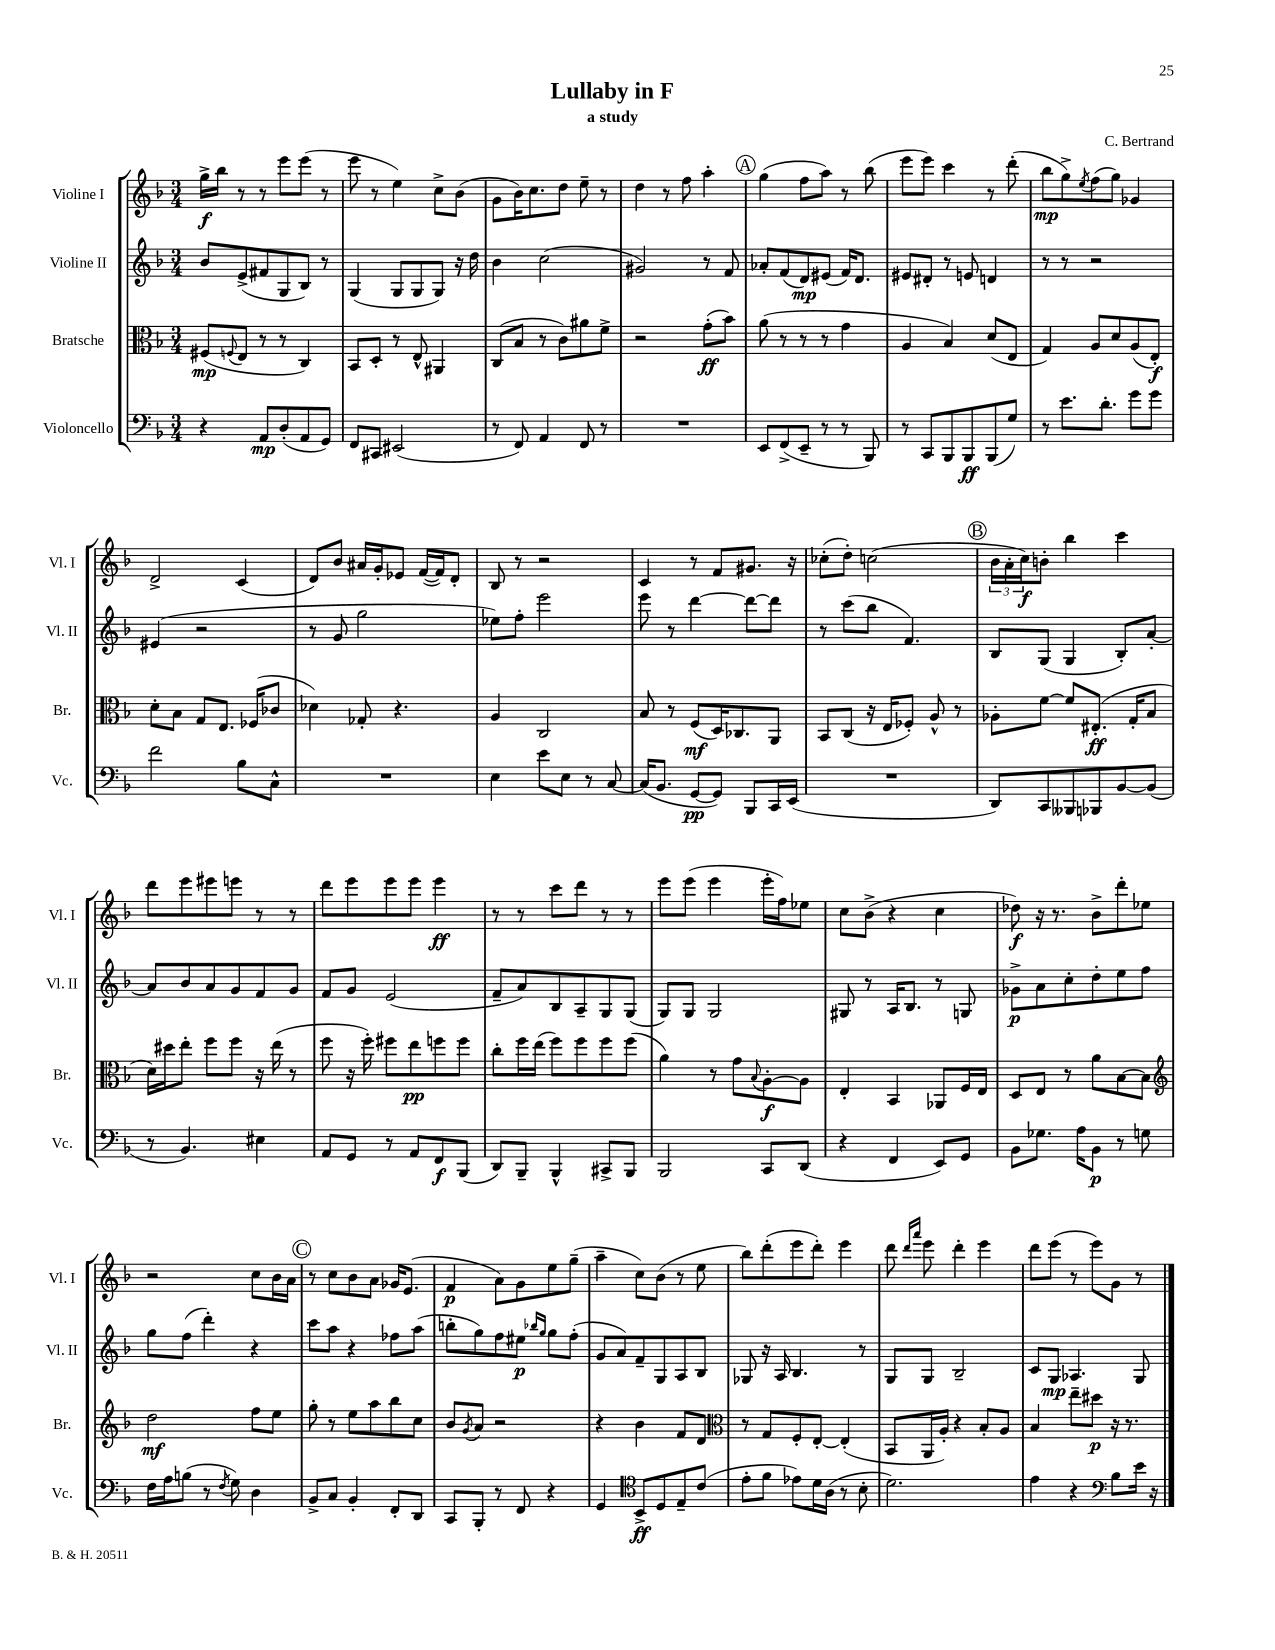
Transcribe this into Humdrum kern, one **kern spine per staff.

**kern	**kern	**kern	**kern
*staff4	*staff3	*staff2	*staff1
*clefF4	*clefC3	*clefG2	*clefG2
*k[b-]	*k[b-]	*k[b-]	*k[b-]
*M3/4	*M3/4	*M3/4	*M3/4
4r	(8F#	8b-	16gg^
.	.	.	16bb-
.	8qqF	.	.
.	8E	(8e^	8r
8AA	8r	8f#	8r
(8D'	8r	8G	8eee
8AA	4C)	8B-)	(8eee
8GG)	.	8r	8r
=	=	=	=
8FF	8BB-	(4G	8eee
8CC#	8D'	.	8r
(2EE#	8r	8G	4ee)
.	8E^^	8G	.
.	4AA#	8G)	8cc^
.	.	16r	(8b-
.	.	16dd	.
=	=	=	=
8r	(8C	4b-	8g
8FF)	8B-	.	16b-)
.	.	.	8.cc
4AA	8r	(2cc	.
.	8c)	.	8dd
8FF	8a#	.	8ee~
8r	8f^	.	8r
=	=	=	=
2.r	2r	2g#)	4dd
.	.	.	8r
.	.	.	8ff
.	(8g'	8r	4aa'
.	8b-)	8f	.
=	=	=	=
8EE	(8a	8a-'	(4gg
(8FF^	8r	(8f	.
8EE~	8r	8d)	8ff
8r	8r	(8e#	8aa)
8r	4g	16f)	8r
.	.	8.d	.
8BBB-)	.	.	(8bb-
=	=	=	=
8r	4A	8e#	8eee
8CC	.	8d#'	8eee)
8BBB-	4B-)	8r	4ccc
8BBB-	.	8e	.
(8BBB-	(8d	4d	8r
8G)	8E	.	(8ddd'
=	=	=	=
8r	4G)	8r	8bb-
8.e	.	8r	8gg^)
.	.	.	8qee
.	8A	2r	(8ff
8.d'	.	.	.
.	8d	.	8gg)
8g	(8A	.	4g-
8g	8E')	.	.
=	=	=	=
2f	8d'	(4e#	2d^
.	8B-	.	.
.	8G	2r	.
.	8.E	.	.
8B-	.	.	(4c
.	(16F-	.	.
8C^^	8c-	.	.
=	=	=	=
2.r	4d-)	8r	8d)
.	.	8g	8b-
.	8G-'	2gg	16a#
.	.	.	16g'
.	4.r	.	8e-
.	.	.	([16f
.	.	.	16f])
.	.	.	8d'
=	=	=	=
4E	4A	8ee-)	8B-
.	.	8ff'	8r
8e	2C	2eee	2r
8E	.	.	.
8r	.	.	.
[8C	.	.	.
=	=	=	=
(16C]	8B-	8eee	4c
8.BB-	.	.	.
.	8r	8r	.
[8GG	(8F	[4ddd	8r
8GG])	16D)	.	8f
.	8.C-	.	.
8BBB-	.	8ddd_	8.g#
16CC	8AA	8ddd]	.
(16EE	.	.	16r
=	=	=	=
2.r	8BB-	8r	(8cc-'
.	(8C	(8ccc	8dd')
.	16r	8bb-	(2cc
.	16E	.	.
.	8F-')	4.f)	.
.	8A^^	.	.
.	8r	.	.
=	=	=	=
8DD)	8A-'	8B-	24b-
.	.	.	24a'
.	.	.	24cc)
8CC	[8f	(8G	8b'
8BBB--	8f]	4G	4bb-
8BBB-	(8.E#'	.	.
[8BB-	.	8B-')	4ccc
.	16G'	.	.
(8BB-]	8B-	[8a'	.
=	=	=	=
8r	16d)	8a]	8ddd
.	16dd#	.	.
4.BB-)	8ee'	8b-	8eee
.	8ff	8a	8eee#
.	8ff	8g	8eee
4E#	16r	8f	8r
.	(16ee	.	.
.	8r	8g	8r
=	=	=	=
8AA	8ff	8f	8ddd
8GG	16r	8g	8eee
.	16ff')	.	.
8r	8ff#	(2e	8eee
8AA	8ee	.	8eee
8FF	8ff	.	4eee
(8BBB-	8ff	.	.
=	=	=	=
8DD)	8cc'	8f~	8r
8BBB-~	16ff	8a)	8r
.	(16ee	.	.
4BBB-^^	8ff)	8B-	8ccc
.	8ff	8A~	8ddd
8CC#^	8ff	8G	8r
8BBB-	(8ff	(8G	8r
=	=	=	=
2BBB-	4a)	8G)	8eee
.	.	8G	(8eee
.	8r	2G	4eee
.	8g	.	.
.	8qqB-	.	.
8CC	[8A'	.	16eee'
.	.	.	16ff)
(8DD	8A]	.	8ee-
=	=	=	=
4r	4E'	8G#	8cc
.	.	8r	(8b-^
4FF	4BB-	16A	4r
.	.	8.B-	.
8EE)	8AA-	8r	4cc
8GG	16F	8G	.
.	16E	.	.
=	=	=	=
8BB-	8D	8g-^	8dd-)
8.G-	8E	8a	16r
.	.	.	8.r
.	8r	8cc'	.
16A	.	.	.
8BB-	8a	8dd'	8b-^
8r	[8B-	8ee	8ddd'
8G	8B-]	8ff	8ee-
=	=	=	=
*	*clefG2	*	*
16F	2dd	8gg	2r
16A	.	.	.
(8B	.	(8ff	.
8r	.	4ddd')	.
8qF	.	.	.
8G)	.	.	.
4D	8ff	4r	8cc
.	8ee	.	16b-
.	.	.	16a
=	=	=	=
8BB-^	8gg'	8ccc	8r
8C	8r	8aa	8cc
4BB-'	8ee	4r	8b-
.	8aa	.	8a
8FF'	8bb-	8ff-	16g-
.	.	.	(8.e
8DD	8cc	(8aa	.
=	=	=	=
8CC	8b-	8bb'	4f
.	8qg	.	.
8BBB-'	8a	8gg)	.
8r	2r	8ff	8a)
8FF	.	8ee#	8g
.	.	16qqbb-	.
.	.	16qqgg	.
4r	.	8gg	8ee
.	.	(8ff'	(8gg~
=	=	=	=
4GG	4r	8g	4aa~
.	.	8a)	.
*clefC4	*	*	*
8BB-^	4b-	8f~	8cc)
8D	.	8G	(8b-
8E~	8f	8A	8r
(8c	8d	8B-	8ee
=	=	=	=
*	*clefC3	*	*
8e'	8r	8G-	8bb-)
8f	8G	16r	(8ddd'
.	.	16A	.
8e-)	8F'	4.B-	8eee
16d	[8E'	.	8ddd')
(16A	.	.	.
8r	(4E']	.	4eee
8B-'	.	8r	.
=	=	=	=
2.d)	8BB-	8G	8ddd
.	.	.	16qqddd
.	.	.	16qqaaa
.	16AA	8G	8eee
.	16A')	.	.
.	4r	2B-~	4ddd'
.	8B-'	.	4eee
.	8A	.	.
=	=	=	=
4e	4B-	8c	8ddd
.	.	8G	(8eee
4r	8ee~	4.A-	8r
.	8dd#	.	8eee)
*clefF4	*	*	*
8B-	16r	.	8g
.	8.r	.	.
16e	.	8G	8r
16r	.	.	.
==	==	==	==
*-	*-	*-	*-
